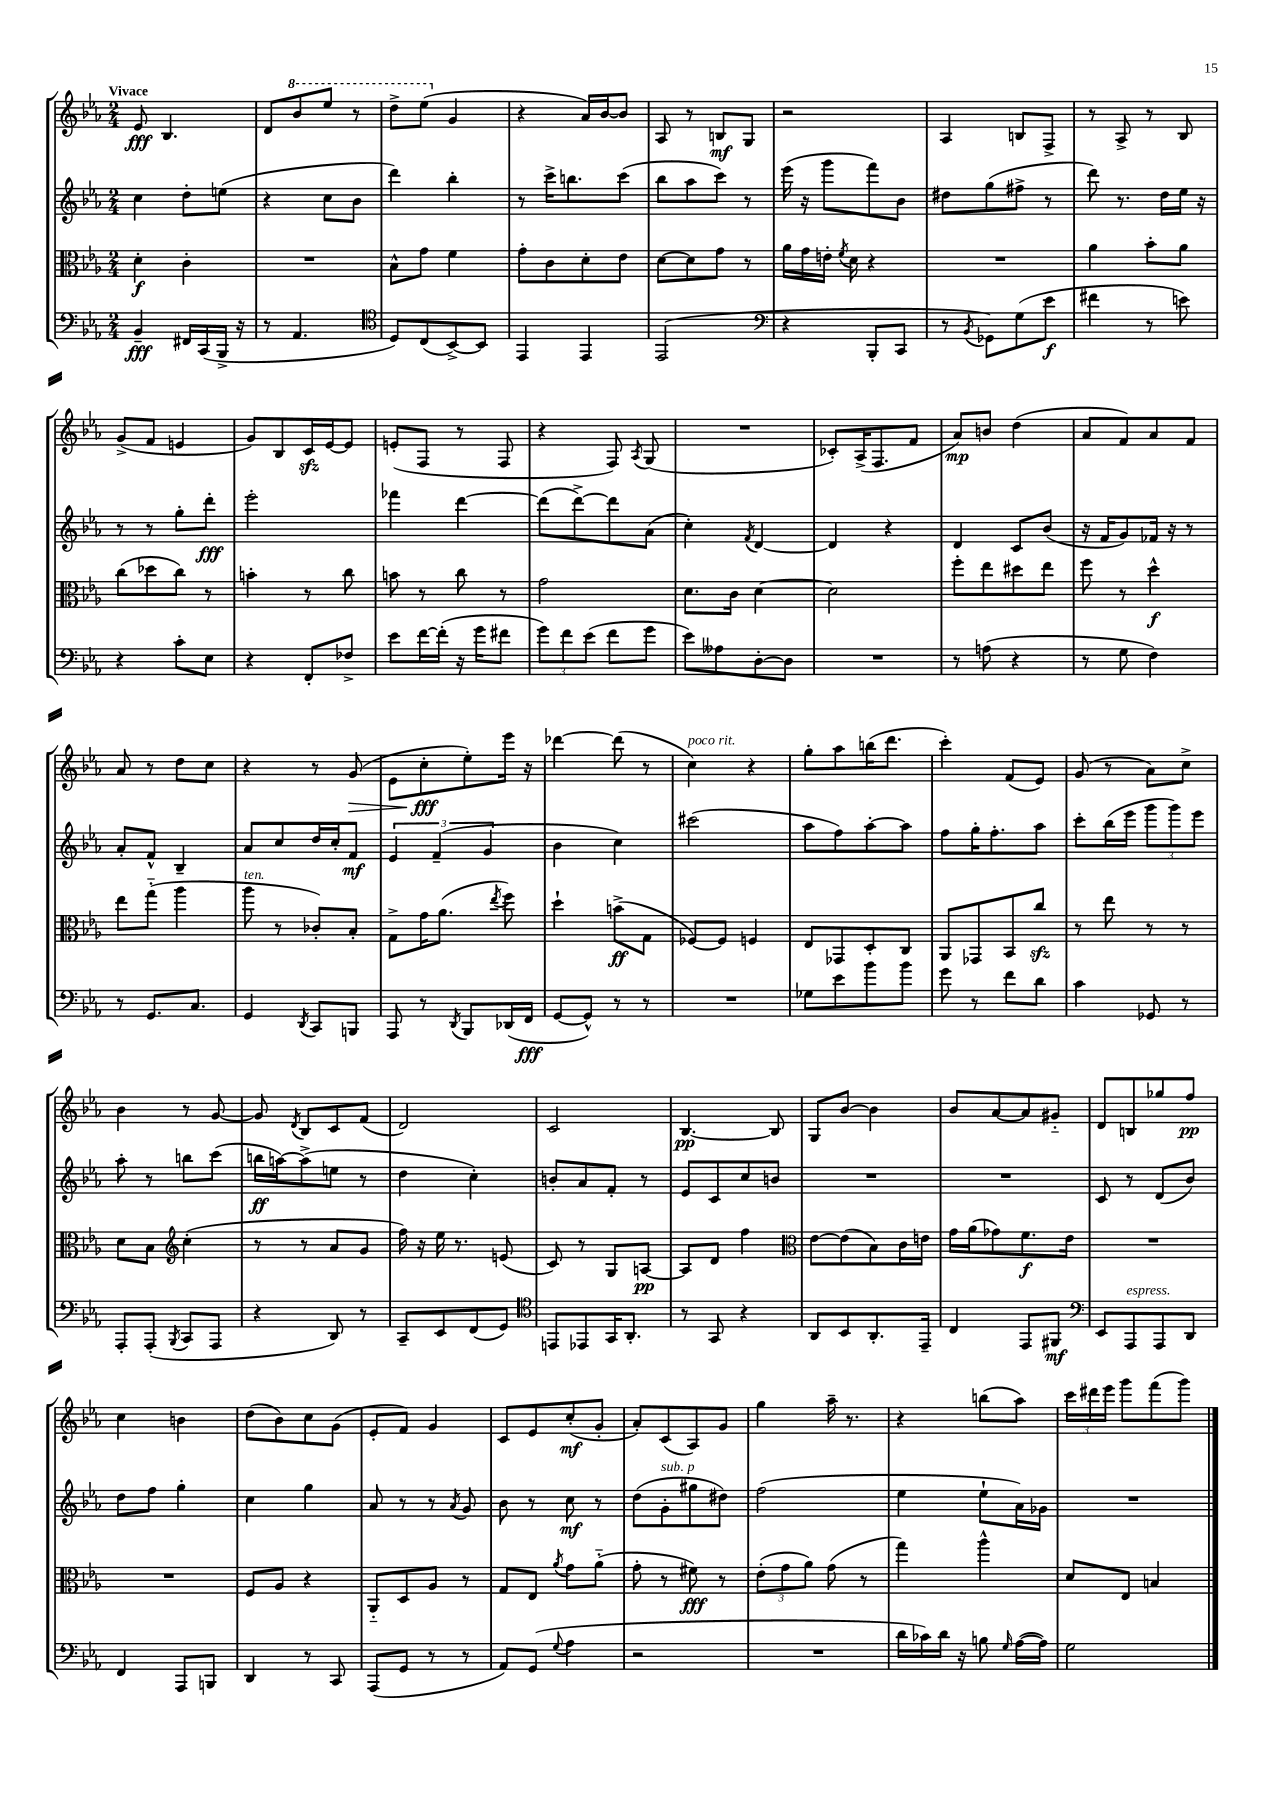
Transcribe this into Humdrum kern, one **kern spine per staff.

**kern	**kern	**kern	**kern
*staff4	*staff3	*staff2	*staff1
*clefF4	*clefC3	*clefG2	*clefG2
*k[b-e-a-]	*k[b-e-a-]	*k[b-e-a-]	*k[b-e-a-]
*M2/4	*M2/4	*M2/4	*M2/4
4BB-~	4d'	4cc	8e-
.	.	.	4.B-
16FF#	4c'	8dd'	.
(16CC	.	.	.
16BBB-^	.	(8ee	.
16r	.	.	.
=	=	=	=
8r	2r	4r	8d
4.AA-	.	.	8bb-
.	.	8cc	8eee-
.	.	8b-	8r
=	=	=	=
*clefC4	*	*	*
8D)	8B-^^	4ddd)	8ddd^
(8C	8g	.	(8eee-
[8BB-^)	4f	4bb-'	4g
8BB-]	.	.	.
=	=	=	=
4EE-	8g'	8r	4r
.	8c	16ccc^	.
.	.	8.bb	.
4EE-	8d'	.	16a-)
.	.	.	[16b-
.	8e-	(8ccc	8b-]
=	=	=	=
(2EE-	[8d	8bb-	8A-
.	8d]	8aa-	8r
.	8g	8ccc)	8B
.	8r	8r	8G
=	=	=	=
*clefF4	*	*	*
4r	16a-	(16eee-	2r
.	16g	16r	.
.	16e'	8ggg	.
.	8qf	.	.
.	16d	.	.
8BBB-'	4r	8fff)	.
8CC	.	8b-	.
=	=	=	=
8r	2r	8dd#	4A-
8qBB-	.	.	.
8GG-)	.	(8gg	.
(8G	.	8ff#^	8B
8e-	.	8r	8F^
=	=	=	=
4f#	4a-	8ddd)	8r
.	.	8.r	8A-^
8r	8b-'	.	8r
.	.	16dd	.
8e)	8a-	16ee-	8B-
.	.	16r	.
=	=	=	=
4r	(8cc	8r	(8g^
.	8dd-	8r	8f
8c'	8cc)	8gg'	4e
8E-	8r	8ddd'	.
=	=	=	=
4r	4b'	2eee-'	8g)
.	.	.	8B-
8FF'	8r	.	16c
.	.	.	[16e-
8F-^	8cc	.	8e-]
=	=	=	=
8e-	8b	4fff-	(8e'
[16f	8r	.	8F
(16f']	.	.	.
16r	8cc	[4ddd	8r
16g	.	.	.
8f#	8r	.	8F
=	=	=	=
12g)	2g	(8ddd]	4r
12f	.	.	.
.	.	[8ddd^)	.
(12e-	.	.	.
8f	.	8ddd]	8F)
.	.	.	8qA-
8g	.	(8a-	(8G
=	=	=	=
8e-)	8.d	4cc')	2r
8A--	.	.	.
.	16c	.	.
.	.	8qf	.
[8D'	[4d	[4d	.
8D]	.	.	.
=	=	=	=
2r	2d]	4d]	8c-')
.	.	.	(16A-^
.	.	.	8.F
.	.	4r	.
.	.	.	8f
=	=	=	=
8r	8ff'	4d	8a-)
(8A	8ee-	.	8b
4r	8dd#	8c	(4dd
.	8ee-	(8b-	.
=	=	=	=
8r	8ff	16r	8a-
.	.	16f	.
8G	8r	8g)	8f)
4F)	4dd^^	16f-	8a-
.	.	16r	.
.	.	8r	8f
=	=	=	=
8r	8ee-	8a-'	8a-
8.GG	(8gg'~	8f^^	8r
.	4aa-	4B-~	8dd
8.C	.	.	.
.	.	.	8cc
=	=	=	=
4GG	8aa-	8a-	4r
.	8r	8cc	.
8qDD	.	.	.
8CC	8c-')	16dd	8r
.	.	16cc'	.
8BBB	8B-'	8f	(8g
=	=	=	=
8AAA-	8G^	6e-	8e-
8r	16g	.	8cc'
.	.	(6f~	.
.	(8.a-	.	.
8qDD	.	.	.
8BBB-	.	.	8ee-')
.	.	6g	.
.	8qee-	.	.
(16DD-	8ff)	.	16eee-
16FF	.	.	16r
=	=	=	=
[8GG	4dd`	4b-	[4ddd-
8GG^^])	.	.	.
8r	(8b^	4cc)	(8ddd-]
8r	8G	.	8r
=	=	=	=
2r	[8F-)	(2ccc#	4cc)
.	8F-]	.	.
.	4F	.	4r
=	=	=	=
8G-	8E-	8aa-	8gg'
8e-	8GG-	8ff)	8aa-
8b-	8D'	[8aa-'	(16bb
.	.	.	8.ddd
8b-	8C	8aa-]	.
=	=	=	=
8g	8AA-	8ff	4ccc')
8r	8GG-	16gg'	.
.	.	8.ff'	.
8f	8BB-	.	(8f
8d	8cc	8aa-	8e-)
=	=	=	=
4c	8r	8ccc'	(8g
.	8ee-	(16bb-	8r
.	.	16eee-	.
8GG-	8r	12ggg	8a-)
.	.	12ggg)	.
8r	8r	.	8cc^
.	.	12eee-	.
=	=	=	=
8AAA-'	8d	8aa-'	4b-
(8AAA-'	8B-	8r	.
*	*clefG2	*	*
8qBBB-	.	.	.
8CC	(4cc'	8bb	8r
8AAA-	.	(8ccc	[8g
=	=	=	=
4r	8r	16bb	8g]
.	.	[16aa)	.
.	.	.	8qd
.	8r	(8aa^]	8B-
8DD)	8a-	8ee	8c
8r	8g	8r	(8f
=	=	=	=
8CC~	16ff)	4dd	2d)
.	16r	.	.
8EE-	16ee-	.	.
.	8.r	.	.
(8FF	.	4cc')	.
8GG)	(8e	.	.
=	=	=	=
*clefC4	*	*	*
8EE	8c)	8b'	2c
8EE-	8r	8a-	.
16GG	8G	8f'	.
8.AA-'	.	.	.
.	[8A	8r	.
=	=	=	=
8r	8A]	8e-	[4.B-
8GG	8d	8c	.
4r	4ff	8cc	.
.	.	8b	8B-]
=	=	=	=
*	*clefC3	*	*
8AA-	[8e-	2r	8G
8BB-	(8e-]	.	[8b-
8.AA-'	8B-)	.	4b-]
.	16c	.	.
16EE-~	16e	.	.
=	=	=	=
4C	16g	2r	8b-
.	(16a-	.	.
.	8g-)	.	[8a-
8EE-	8.f	.	8a-]
8FF#	.	.	8g#'~
.	16e-	.	.
=	=	=	=
*clefF4	*	*	*
8EE-	2r	8c	8d
8AAA-	.	8r	8B
8AAA-	.	(8d	8gg-
8DD	.	8b-)	8ff
=	=	=	=
4FF	2r	8dd	4cc
.	.	8ff	.
8AAA-	.	4gg'	4b
8BBB	.	.	.
=	=	=	=
4DD	8F	4cc	(8dd
.	8A-	.	8b-)
8r	4r	4gg	8cc
8CC	.	.	(8g
=	=	=	=
(8AAA-	8AA-'~	8a-	8e-'
8GG	8D	8r	8f)
8r	8A-	8r	4g
.	.	8qa-	.
8r	8r	8g	.
=	=	=	=
8AA-)	8G	8b-	8c
(8GG	8E-	8r	8e-
8qqG	8qa-	.	.
4A-	8g	8cc	(8cc'
.	(8a-'~	8r	8g'
=	=	=	=
2r	8g'	(8dd	8a-')
.	8r	8g'	(8c
.	8f#)	8gg#	8A-)
.	8r	8dd#)	8g
=	=	=	=
2r	(12e-'	(2ff	4gg
.	12g	.	.
.	12a-)	.	.
.	(8g	.	16aa-~
.	.	.	8.r
.	8r	.	.
=	=	=	=
16d	4gg)	4ee-	4r
16c-)	.	.	.
16d	.	.	.
16r	.	.	.
8B	4aa-^^	8ee-`	(8bb
16qqG	.	.	.
([16A-	.	16a-)	8aa-)
16A-])	.	16g-	.
=	=	=	=
2G	8d	2r	24ccc
.	.	.	24ddd#
.	.	.	24eee-
.	8E-	.	8ggg
.	4B	.	(8fff
.	.	.	8ggg)
==	==	==	==
*-	*-	*-	*-
